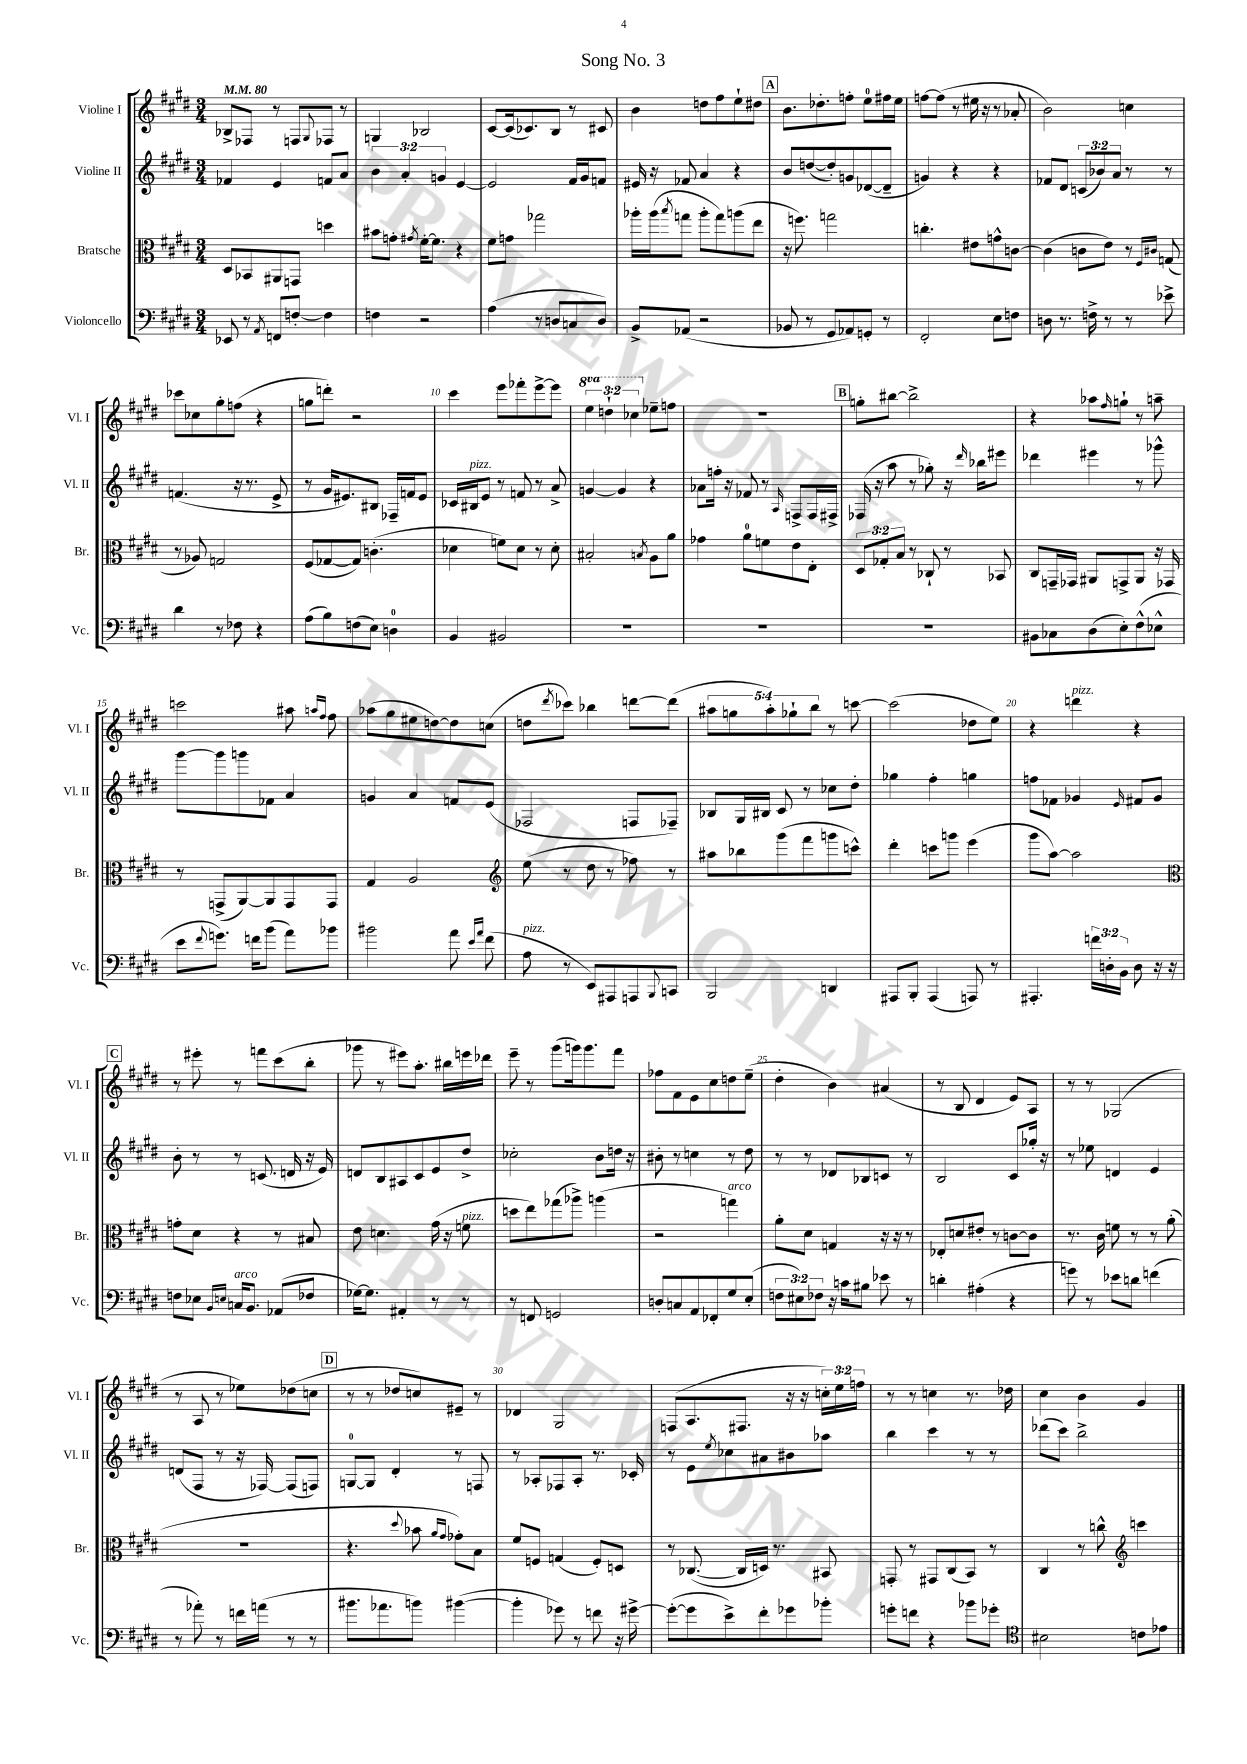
\header { title = "Song No. 3" }
<<
\new StaffGroup <<
\new Staff = "s0" \with { instrumentName = "Violine I" shortInstrumentName = "Vl. I" } {
    \clef treble \key e \major \numericTimeSignature \time 3/4 \override Staff.TupletNumber.text = #tuplet-number::calc-fraction-text \set Staff.ottavationMarkups = #ottavation-simple-ordinals \tempo 4 = 80
    bes8-> fes8 r8 f8 \appoggiatura { gis8 } fes8 r8 |
    g4 bes2 |
    cis'8~ cis'16( ces'8.) b8 r8 cis'8 |
    b'4 d''8 fis''8 e''8-! dis''8 |
    \mark \markup { \box "A" } b'8. des''8.-. f''8-. e''8-0 fis''16 e''16 |
    f''8~ f''8( r8 eis''16 r16 r8 aes'8-. |
    b'2) c''4 |
    ces'''8 ces''8 gis''8-. f''8( r4 |
    g''8 d'''8-.) r2 |
    cis'''4 e'''8 fes'''8-. e'''8~-> e'''8 |
    \tuplet 3/2 { \ottava #1 e'''4 d'''4-! ces'''4 \ottava #0 } ees''8-- f''8 |
    R2. |
    \mark \markup { \box "B" } g''8-. bis''8~ bis''2-> |
    r4 aes''8 \grace { fis''16 } g''8-! r8 a''8-- |
    c'''2 ais''8 \grace { a''16 fis''16 } fis''8 |
    aes''8( gis''8 eis''8 d''8~) d''8 c''8( |
    d''8 \acciaccatura { dis'''8 } ces'''8) bes''4 d'''8~ d'''8( |
    \tuplet 5/4 { ais''8 g''8 ais''8-.) ges''8-! b''8 } r8 c'''8~ |
    c'''2( des''8 e''8) |
    r4 d'''4^\markup { \italic "pizz." } r4 |
    \mark \markup { \box "C" } r8 eis'''8-. r8 f'''8 cis'''8( b''8-. |
    ges'''8 r8 eis'''8) a''8.-. bis''16 e'''16 des'''16 |
    e'''8-- r8 gis'''8( g'''16) g'''8. fis'''8 |
    fes''8 fis'8 e'8 cis''8 d''8 e''8--( |
    dis''4-. b'4) ais'4( |
    r8 b8 dis'4 e'8) a8 |
    r8 r8 ges2( |
    r8 a8 r8 ees''8) des''8( c''8 |
    \mark \markup { \box "D" } r8 r8 des''8 c''8) eis'8-- r8 |
    des'4 gis2 |
    f8( a8. fis8. r16 r16 \tuplet 3/2 { c''16-.) e''16 f''16 } |
    r8 r8 c''4 r8. des''16 |
    cis''4 b'4 gis'4 \bar "|." |
}
\new Staff = "s1" \with { instrumentName = "Violine II" shortInstrumentName = "Vl. II" } {
    \clef treble \key e \major \numericTimeSignature \time 3/4 \override Staff.TupletNumber.text = #tuplet-number::calc-fraction-text
    fes'4 e'4 f'8 a'8 |
    \tuplet 3/2 { b'4 a'4-. g'4 } e'4~ |
    e'2 fis'16 gis'16 f'8 |
    eis'16 r16 fes'8 a'4 r4 |
    \mark \markup { \box "A" } b'8 d''8~( d''8-.) g'8 des'8~( des'8-- |
    g'4) r4 r4 |
    fes'8 dis'8 \tuplet 3/2 { c'8( bes'8) a'8 } r8 r8 |
    f'4.( r16 r8. e'8-> |
    r8 gis'16 eis'8.) bis8 fes16-- f'16 eis'8 |
    ces'16 bis16^\markup { \italic "pizz." } e'8 r8 f'8 r8 a'8-> |
    g'4~ g'4 r4 |
    aes'8 f''16-. r16 fes'8 r8 \grace { a16 } f8-> f16 fis16-> |
    \mark \markup { \box "B" } fes16( r16 a''8 r8 ges''8-.) r16 \grace { dis'''16 } bes''16 eis'''8 |
    des'''4 eis'''4 r8 ges'''8-^ |
    gis'''8~ gis'''8 g'''8 fes'8 a'4 |
    g'4 a'4 f'8 e'8( |
    fes2 f8 fes8--) |
    bes8 gis16 bis16 cis'8 r8 ces''8 dis''8-. |
    ges''4 fis''4-. g''4 |
    f''8 fes'8 ges'4 \grace { e'16 } fis'8 ges'8 |
    \mark \markup { \box "C" } b'8-. r8 r8 c'8.( d'16 r16 e'16) |
    d'8 b8 ais8 cis'8 e'8 dis''8-> |
    ces''2-. b'8 d''16 r16 |
    bis'8-. r8 c''4 r8 dis''8 |
    r8 r8 des'8 bes8 c'8 r8 |
    b2 cis'8 ges''16-. r16 |
    r8 ees''8 d'4 e'4 |
    d'8( fis8 r8 r16 fes16~) fes8( f8) |
    \mark \markup { \box "D" } g8-0~ g8 dis'4-. r8 f8 |
    r8 aes8-. fes8 aes8-. r8. ces'16-. |
    r8 e'8 \acciaccatura { e''8 } ces''8 ais'8 bis'8 aes''8 |
    b''4 cis'''4 r8 r8 |
    des'''8( cis'''8) b''2-> \bar "|." |
}
\new Staff = "s2" \with { instrumentName = "Bratsche" shortInstrumentName = "Br." } {
    \clef alto \key e \major \numericTimeSignature \time 3/4 \override Staff.TupletNumber.text = #tuplet-number::calc-fraction-text
    dis8 bes,8 ais,8 g,8 d''4 |
    bis'8 g'8-. \acciaccatura { gis'8 } fis'16~-. fis'8. r4 |
    fis'8 g'8 ges''2 |
    aes''16-. aes''16( \acciaccatura { b''8 } g''8 aes''8-. g''8) a''8( e''8 |
    \mark \markup { \box "A" } r16 f''8.) g''2 |
    c''4.-. eis'8 g'8-^ c'8~ |
    c'4( c'8 e'8) r8 \grace { fis16 cis'16 } g8( |
    r8 aes8) g2 |
    fis8( ges8~ ges8) c'4.-.( |
    des'4 f'8) des'8 r8 des'8-. |
    bis2-. \acciaccatura { b8 } a8 a'8 |
    ges'4 a'8-0 f'8 e'8 e8-. |
    \mark \markup { \box "B" } \tuplet 3/2 { dis8 ges8-. b8 } r8 ces8-! r8 bes,8 |
    cis8 g,16-- ges,16 ais,8 g,8-> ais,8 r16 ges,16 |
    r8 g,8->( a,8~) a,8 g,8 g,8 |
    gis4 a2 |
    \clef treble e''8( r8 dis''8 r8 fes''8) r8 |
    ais''8 bes''8 gis'''8( fis'''8 g'''8 c'''8-^) |
    dis'''4-. c'''8 g'''8 e'''4( |
    gis'''8 a''8~) a''2 |
    \mark \markup { \box "C" } \clef alto g'8-. dis'8 r4 r8 bis8 |
    e'8 d'4. gis'16( r16 f'8^\markup { \italic "pizz." } |
    d''8 e''8) ges''8( aes''8->) a''4( |
    r2 g''4^\markup { \italic "arco" }) |
    a'8-. dis'8 g4 r16 r16 r8 |
    ees8-. d'8 eis'8-. r8 c'8~ c'8 |
    r8. cis'16 f'8 r8 r8 a'8-.( |
    R2. |
    \mark \markup { \box "D" } r4. \appoggiatura { dis''8 } bes'8 \grace { a'16 gis'16 } ges'8-.) b8 |
    fis'8 f8 g4( f8-.) d8 |
    r8 ces8.~( ces16 d16) r8. bis,8 |
    g,8-. r8 gis,8 cis8( b,8) r8 |
    cis4 r8 c''8-^ \clef treble c'''4 \bar "|." |
}
\new Staff = "s3" \with { instrumentName = "Violoncello" shortInstrumentName = "Vc." } {
    \clef bass \key e \major \numericTimeSignature \time 3/4 \override Staff.TupletNumber.text = #tuplet-number::calc-fraction-text
    ees,8 r8 \acciaccatura { a,8 } f,8 f8~-. f4 |
    f4 r2 |
    a4( r8 d8 c8 d8) |
    b,8-> aes,8( r2 |
    \mark \markup { \box "A" } bes,8 r8 gis,8 aes,8) g,8-. r8 |
    fis,2-. e8 f8 |
    d8 r8. f16-> r8 r8 ees'8-> |
    dis'4 r8 fes8 r4 |
    a8( b8) f8( e8) d4-0 |
    b,4 bis,2 |
    R2. |
    R2. |
    \mark \markup { \box "B" } R2. |
    bis,8 ces8 dis8( e8-.) fis8-^( ees8-^ |
    e'8 \appoggiatura { fis'8 } g'8.) f'16 b'8( a'8) bes'8 |
    bis'2 a'8 \grace { e'16 a'16 } fis'8( |
    a8^\markup { \italic "pizz." } r8 e,8) ais,,8 a,,8 \appoggiatura { b,,8 } c,8 |
    b,,2 d,4 |
    ais,,8 b,,8-. ais,,4( a,,8) r8 |
    ais,,4.-. \tuplet 3/2 { f'16 d16-. b,16 } d8 r16 r16 |
    \mark \markup { \box "C" } f8 ees8 \grace { b,16 e16 } c16^\markup { \italic "arco" } b,8. aes,8( fes8 |
    ges16~) ges8. ais,4-. r8 r8 |
    r8 f,8 g,2 |
    d8-. c8 a,8 fes,8-. gis8 e8-.( |
    \tuplet 3/2 { f8 eis8) fes8 } r16 c'16 bis8 ees'8 r8 |
    d'4-. ais4-.( r4 |
    g'8) r8 ees'8 d'8 f'4( |
    r8 aes'8-.) r8 f'16 a'16( r8 r8 |
    \mark \markup { \box "D" } bis'8. aes'8. b'8) bis'4~( |
    bis'4-. ges'8) r8 f'8 r16 gis'16~-> |
    gis'8~-.( gis'8 e'8->) fis'8-. ges'8 bes'8-. |
    g'8-. f'8 r4 bes'8 ges'8-. |
    \clef tenor bis2 c'8 ees'8 \bar "|." |
}
>>
>>
\layout { \context { \Score \override BarNumber.break-visibility = ##(#f #t #t) barNumberVisibility = #(every-nth-bar-number-visible 5) } }
